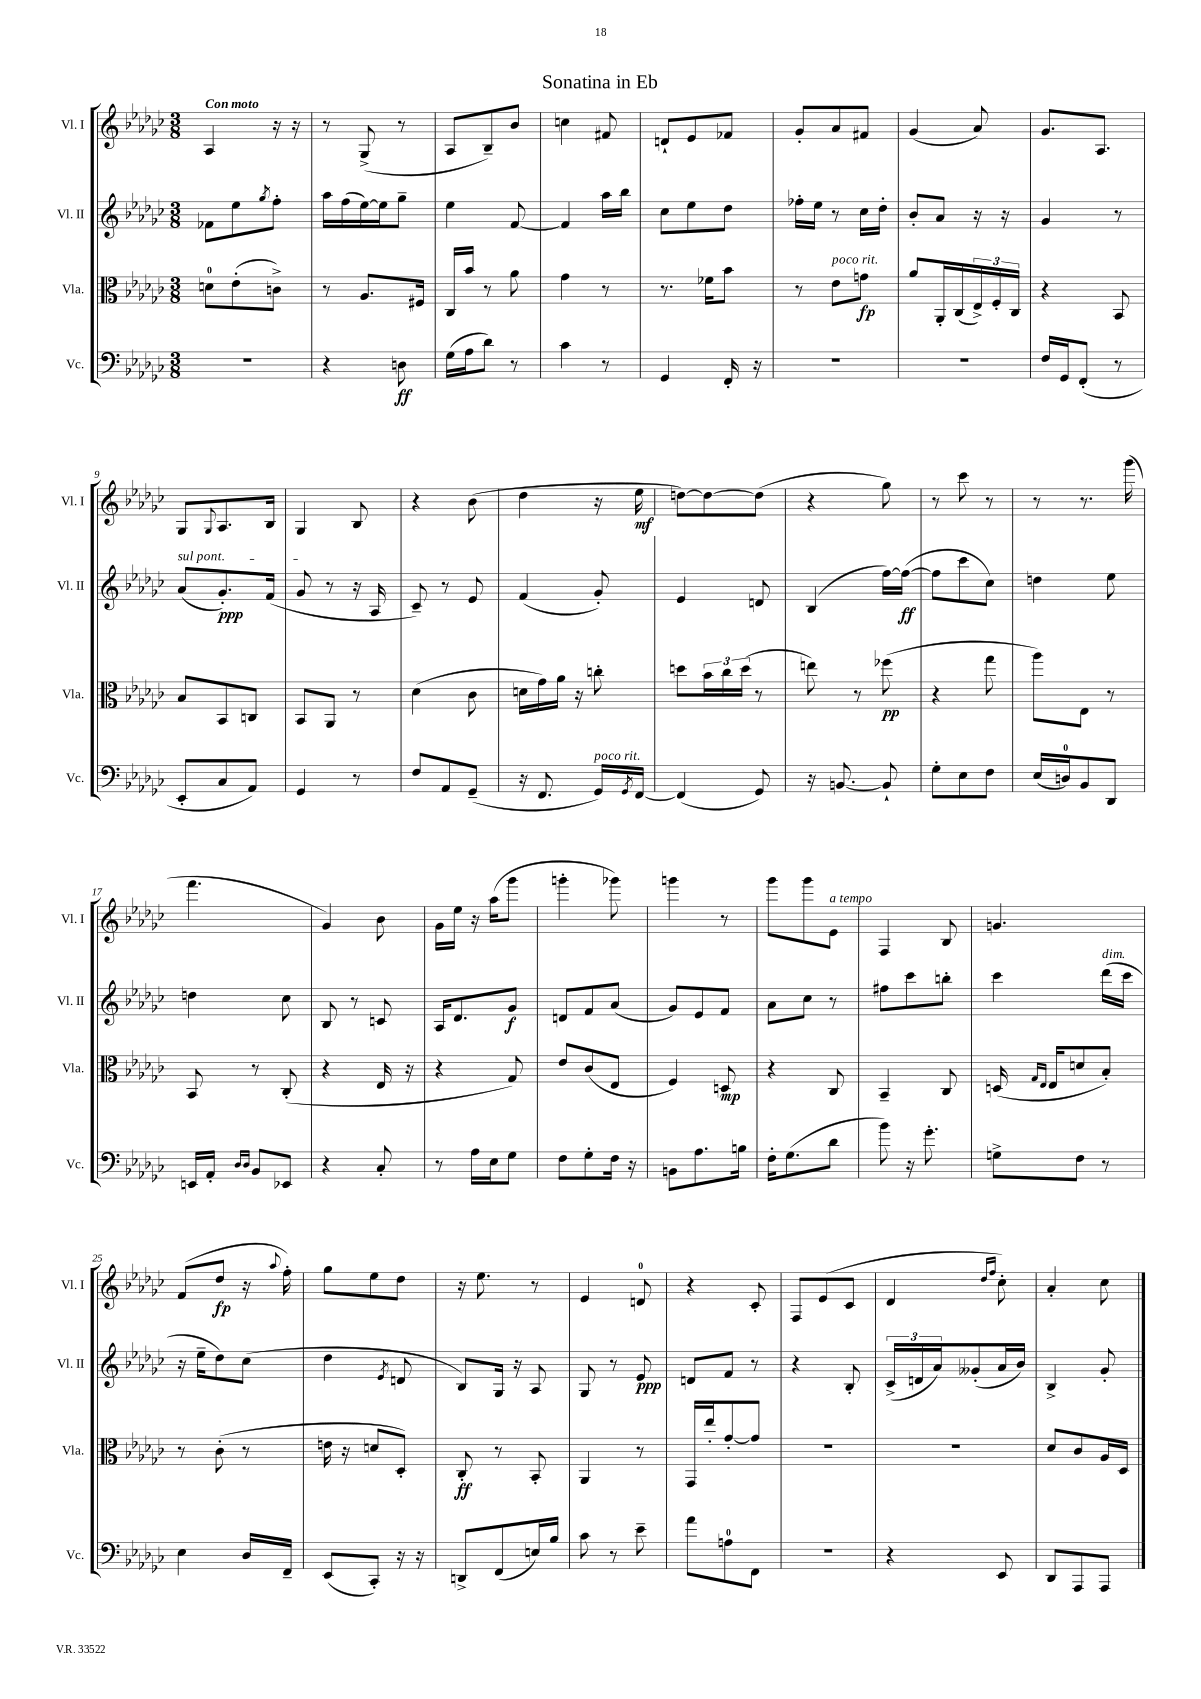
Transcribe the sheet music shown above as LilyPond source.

\header { title = "Sonatina in Eb" }
<<
\new StaffGroup <<
\new Staff = "s0" \with { instrumentName = "Vl. I" shortInstrumentName = "Vl. I" } {
    \clef treble \key ges \major \numericTimeSignature \time 3/8 \tempo "Con moto"
    aes4 r16 r16 |
    r8 ges8->( r8 |
    aes8 bes8--) bes'8 |
    c''4 fis'8 |
    d'8-! ees'8 fes'8 |
    ges'8-. aes'8 fis'8 |
    ges'4( aes'8) |
    ges'8. aes8. |
    ges8 \appoggiatura { ges8 } aes8. bes16 |
    ges4 bes8 |
    r4 bes'8( |
    des''4 r16 ees''16\mf |
    d''8~) d''8~ d''8( |
    r4 ges''8) |
    r8 ces'''8 r8 |
    r8 r8. ges'''16( |
    f'''4. |
    ges'4) bes'8 |
    ges'16 ees''16 r16 aes''16( ges'''8 |
    g'''4-. ges'''8) |
    g'''4 r8 |
    ges'''8 ges'''8 ees'8^\markup { \italic "a tempo" } |
    f4 bes8 |
    g'4. |
    f'8( des''8\fp r16 \appoggiatura { aes''8 } f''16-.) |
    ges''8 ees''8 des''8 |
    r16 ees''8. r8 |
    ees'4 d'8-0 |
    r4 ces'8-. |
    f8 ees'8( ces'8 |
    des'4 \grace { des''16 f''16 } ces''8-.) |
    aes'4-. ces''8 \bar "|." |
}
\new Staff = "s1" \with { instrumentName = "Vl. II" shortInstrumentName = "Vl. II" } {
    \clef treble \key ges \major \numericTimeSignature \time 3/8
    fes'8 ees''8 \acciaccatura { ges''8 } f''8-. |
    aes''16 f''16( ees''16~) ees''16 ges''8-- |
    ees''4 f'8~ |
    f'4 aes''16 bes''16 |
    ces''8 ees''8 des''8 |
    fes''16-. ees''16 r8 ces''16 des''16-. |
    bes'8-. aes'8 r16 r16 |
    ges'4 r8 |
    \once \override TextSpanner.bound-details.left.text = \markup { \italic "sul pont." } aes'8\startTextSpan( ges'8.-.\ppp) f'16( |
    ges'8\stopTextSpan r8 r16 aes16 |
    ces'8--) r8 ees'8 |
    f'4( ges'8-.) |
    ees'4 d'8 |
    bes4( f''16~) f''16~\ff( |
    f''8 ces'''8 ces''8) |
    d''4 ees''8 |
    d''4 ces''8 |
    bes8 r8 c'8 |
    aes16 des'8. ges'8\f |
    d'8 f'8 aes'8( |
    ges'8) ees'8 f'8 |
    aes'8 ces''8 r8 |
    fis''8 ces'''8 b''8-. |
    ces'''4 des'''16^\markup { \italic "dim." }( ces'''16 |
    r16 ees''16-- des''8) ces''8( |
    des''4 \acciaccatura { ees'8 } d'8 |
    bes8) ges16 r16 aes8 |
    ges8 r8 ees'8\ppp |
    d'8 f'8 r8 |
    r4 bes8-. |
    \tuplet 3/2 { ces'16->( d'16 aes'16) } geses'8-.( aes'16 bes'16) |
    bes4-> ges'8-. \bar "|." |
}
\new Staff = "s2" \with { instrumentName = "Vla." shortInstrumentName = "Vla." } {
    \clef alto \key ges \major \numericTimeSignature \time 3/8
    d'8-0 ees'8-.( c'8->) |
    r8 aes8. fis16 |
    ces16 bes'16 r8 aes'8 |
    ges'4 r8 |
    r8. fes'16 bes'8 |
    r8 ees'8^\markup { \italic "poco rit." } g'8\fp |
    aes'8 aes,16-. ces16( \tuplet 3/2 { ees16->) f16-. ces16 } |
    r4 bes,8 |
    bes8 bes,8 c8 |
    bes,8 aes,8 r8 |
    des'4( ces'8 |
    d'16 ges'16) aes'16 r16 c''8-. |
    d''8 \tuplet 3/2 { bes'16 ces''16 d''16( } r8 |
    e''8) r8 fes''8\pp( |
    r4 ges''8 |
    aes''8) ees8 r8 |
    bes,8 r8 ces8-.( |
    r4 ees16 r16 |
    r4 ges8) |
    ees'8 ces'8( ees8 |
    f4) d8\mp |
    r4 ces8 |
    bes,4-- ces8 |
    d16( \grace { ges16 ees16 } ees16 d'8 bes8-.) |
    r8 ces'8-.( r8 |
    e'16 r16 d'8 des8-.) |
    ces8-.\ff r8 bes,8-. |
    aes,4 r8 |
    ges,16 ees''16-. ges'8~-. ges'8 |
    R4. |
    R4. |
    des'8 ces'8 aes16 des16 \bar "|." |
}
\new Staff = "s3" \with { instrumentName = "Vc." shortInstrumentName = "Vc." } {
    \clef bass \key ges \major \numericTimeSignature \time 3/8
    R4. |
    r4 d8\ff |
    ges16( aes16 des'8) r8 |
    ces'4 r8 |
    ges,4 f,16-. r16 |
    R4. |
    R4. |
    f16 ges,16 f,8-.( r8 |
    ees,8-. ces8 aes,8) |
    ges,4 r8 |
    f8 aes,8 ges,8--( |
    r16 f,8. ges,16^\markup { \italic "poco rit." }) \acciaccatura { ges,8 } f,16~ |
    f,4( ges,8) |
    r16 b,8.~ b,8-! |
    ges8-. ees8 f8 |
    ees16( d16-0) bes,8 des,8 |
    e,16 aes,16-. \grace { des16 des16 } bes,8 ees,8 |
    r4 ces8-. |
    r8 aes16 ees16 ges8 |
    f8 ges8-. f16 r16 |
    b,8 aes8. b16 |
    f16-. ges8.( des'8 |
    bes'8) r16 ges'8.-. |
    g8-> f8 r8 |
    ees4 des16 f,16-- |
    ees,8( ces,8-.) r16 r16 |
    d,8-> f,8( e16) bes16 |
    ces'8 r8 ees'8-- |
    aes'8 a8-0 f,8 |
    r4. |
    r4 ees,8 |
    des,8 aes,,8 aes,,8 \bar "|." |
}
>>
>>
